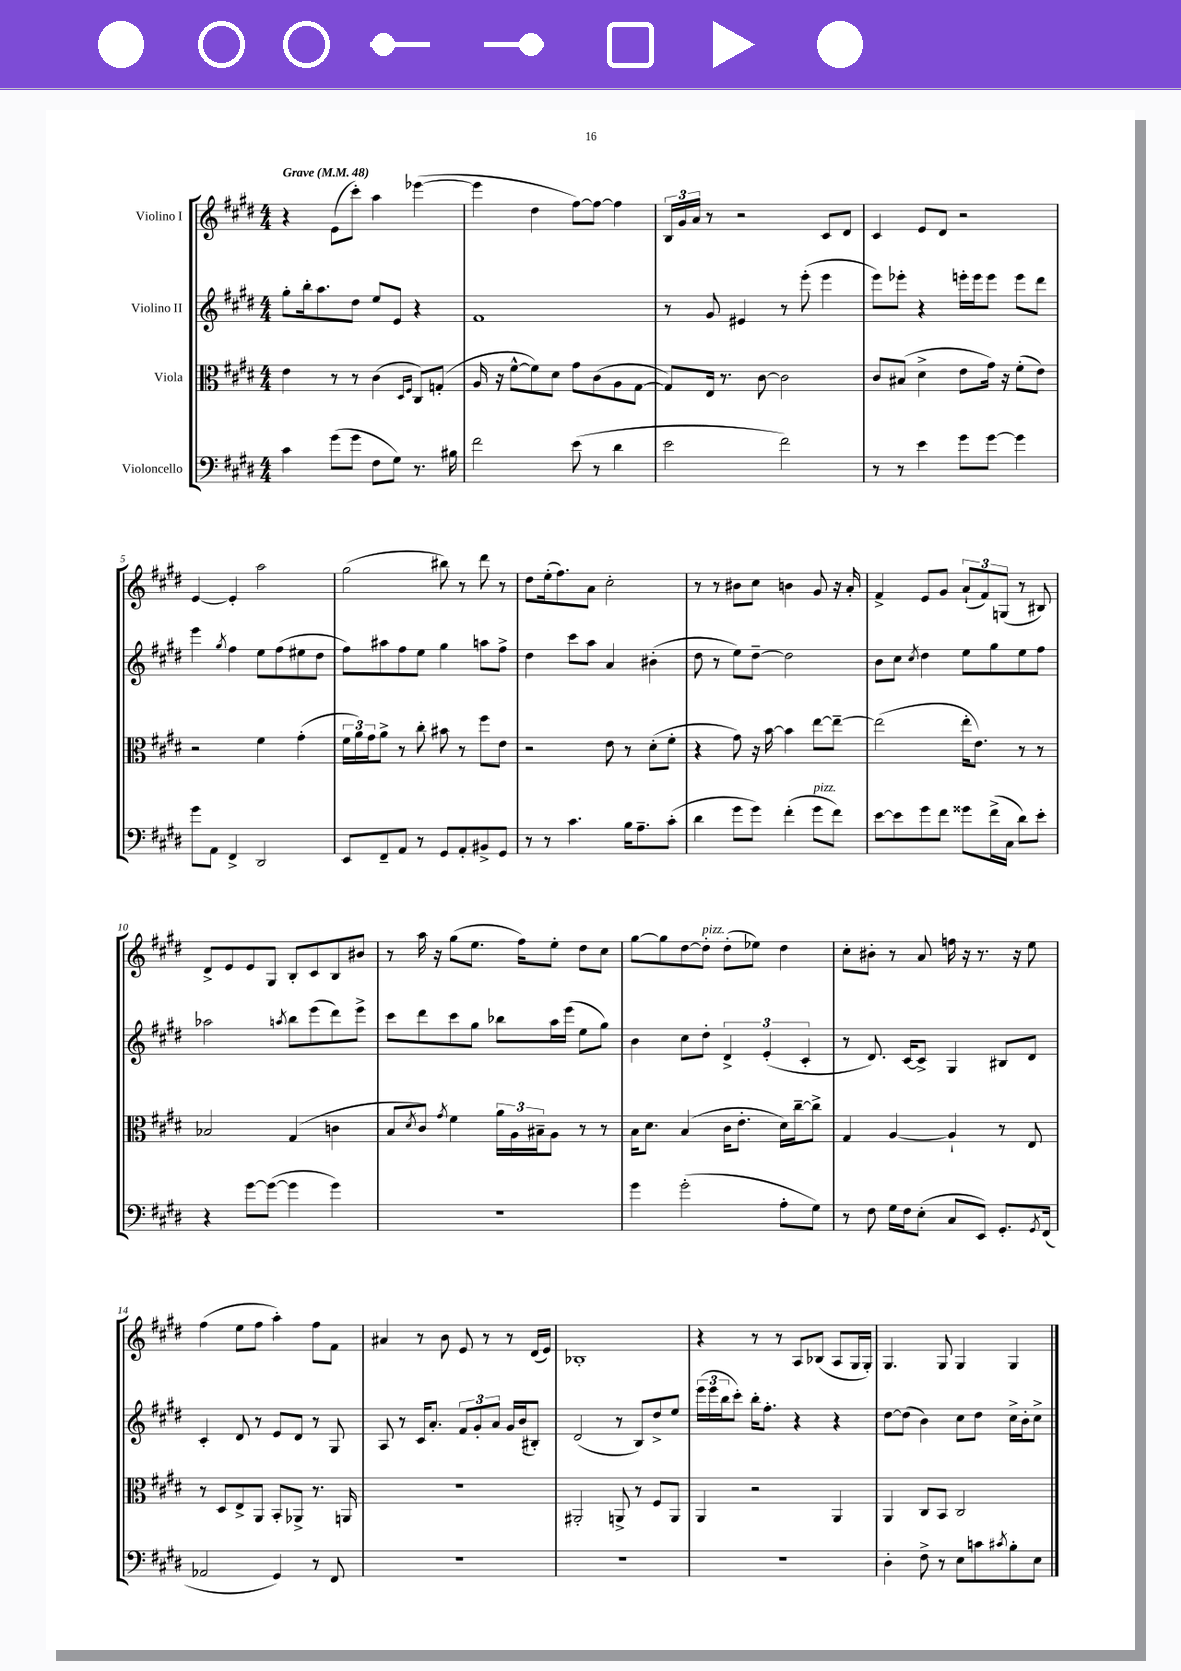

**kern	**kern	**kern	**kern
*part4	*part3	*part2	*part1
*staff4	*staff3	*staff2	*staff1
*I"Violoncello	*I"Viola	*I"Violino II	*I"Violino I
*clefF4	*clefC3	*clefG2	*clefG2
*k[f#c#g#d#]	*k[f#c#g#d#]	*k[f#c#g#d#]	*k[f#c#g#d#]
*M4/4	*M4/4	*M4/4	*M4/4
*MM48	*MM48	*MM48	*MM48
=1	=1	=1	=1
!	!	!	!LO:TX:a:B:t=Grave
4c#\	4e\	8gg#'\L	4r
.	.	16bb'\k	.
.	.	8.aa\	.
(8g#\L	8r	.	(8e\L
8g#\J	8r	8dd#\J	8ccc#'\J)
8F#\L	(4c#\	8ee/L	4aa\
8G#\J)	.	8e/J	.
.	16qqD#/LL	.	.
.	16qqF#/JJ	.	.
8.r	8C#/L)	4r	([4eee-X\
.	(8Gn'/J	.	.
16B#X\	.	.	.
=2	=2	=2	=2
2f#\	16A/	1f#	4eee-\]
.	16r	.	.
.	[8f#^^\L	.	.
.	8f#\])	.	4dd#\
.	8d#\J	.	.
(8e\	8g#\L	.	[8ff#\L)
8r	(8c#\	.	8ff#\J_
4d#\	8A\	.	4ff#\]
.	[8G#\J	.	.
=3	=3	=3	=3
2e\	8G#/L])	8r	24B/LL
.	.	.	24g#/
.	.	.	24a/JJ
.	16E/Jk	8g#/	8r
.	8.r	.	.
.	.	4e#X/	2r
.	[8c#\	.	.
2f#\)	2c#\]	8r	.
.	.	(8eee'\	.
.	.	4eee\	8c#/L
.	.	.	8d#/J
=4	=4	=4	=4
8r	8c#/L	8eee\L)	4c#/
8r	(8B#X/J	8eee-X'\J	.
4e\	4d#^\	4r	8e/L
.	.	.	8d#/J
8g#\L	8e\L	16eeen'\LL	2r
.	.	16eee\J	.
[8g#\J	16g#\Jk)	8eee\J	.
.	16r	.	.
4g#\]	(8f#'\L	8eee\L	.
.	8e\J)	8ddd#\J	.
!!LO:LB:g=z
=5	=5	=5	=5
8g#\L	2r	4eee\	[4e/
8AA\J	.	.	.
.	.	8qgg#/	.
4FF#^/	.	4ff#\	4e'/]
2DD#/	4f#\	8ee\L	2aa\
.	.	(8ff#\	.
.	(4g#'\	8ee#X\	.
.	.	8dd#\J	.
=6	=6	=6	=6
8EE/L	24f#\LL	8ff#\L)	(2gg#\
.	24a\)	.	.
.	24g#\J	.	.
8FF#~/	8a^\J	8aa#X\	.
8AA/J	8r	8ff#\	.
8r	8cc#'\	8ee\J	.
8GG#/L	8b#X\	4gg#\	8bb#X\)
8AA'/	8r	.	8r
8BB#X^/	8ff#\L	8aan\L	8ddd#\
8GG#/J	8e\J	8ff#^\J	8r
=7	=7	=7	=7
8r	2r	4dd#\	8dd#\L
8r	.	.	(16ee'\k
.	.	.	8.ff#\)
4.c#\	.	8ccc#\L	.
.	.	8aa\J	8a\J
.	8e\	4a/	2cc#'\
16B\KL	8r	.	.
8.A~\	.	.	.
.	(8d#'\L	(4b#X'\	.
(8c#'\J	8f#'\J	.	.
=8	=8	=8	=8
4d#\	4r	8dd#\	8r
.	.	8r	8r
8g#\L	8g#\)	8ee\L)	8b#X\L
8g#\J)	16r	[8dd#~\J	8cc#\J
.	[16b\	.	.
(4f#'\	4b\]	2dd#\]	4bn\
!LO:TX:a:i:t=pizz.	!	!	!
8g#\L	[8ee\L	.	8g#/
8f#\J)	8ee~\J_	.	16r
.	.	.	16a'/
=9	=9	=9	=9
[8e\L	(2ee\]	8b\L	4f#^/
8e\]	.	8cc#\J	.
.	.	8qcc#/	.
8g#\	.	4dd#\	8e/L
8f#\J	.	.	8g#/J
8g##X\L	16ee'\KL	8ee\L	(12a`/L
.	8.e\J)	.	.
.	.	.	12f#/)
(16f#^\L	.	8gg#\	.
.	.	.	(12Gn/J
16C#\JJ	.	.	.
8d#\L)	8r	8ee\	8r
8e'\J	8r	8ff#\J	8B#X/)
!!LO:LB:g=z
=10	=10	=10	=10
4r	2B-X/	2aa-X\	8d#^/L
.	.	.	8e/
[8g#\L	.	.	8e/
(8g#\J_	.	.	8G#/J
.	.	8qaan/	.
4g#\]	(4G#/	8bb\L	8B'/L
.	.	(8eee\	8c#/
4g#\)	4cn\	8ddd#\)	8B/
.	.	8eee^\J	8b#X/J
=11	=11	=11	=11
1r	8B/L	8ccc#\L	8r
.	8qd#/	.	.
.	8c#/J)	8ddd#\	16aa\
.	.	.	16r
.	8qg#/	.	.
.	4f#\	8ccc#\	(8gg#\L
.	.	8gg#\J	8.ee\J
.	24a\LL	8bb-X\L	.
.	24A\	.	.
.	.	.	16ff#\KL)
.	24B#X~\J	.	.
.	8A\J	16aa\L	8ee'\J
.	.	(16eee\JJ	.
.	8r	8ee\L	8dd#\L
.	8r	8gg#\J)	8cc#\J
=12	=12	=12	=12
4g#\	16B\KL	4b\	[8gg#\L
.	8.d#\J	.	.
.	.	.	8gg#\]
(2g#'\	(4B/	8cc#\L	[8dd#\
!	!	!	!LO:TX:a:i:t=pizz.
.	.	8dd#'\J	8dd#'\J]
.	16c#\KL	6d#^/	(8dd#'\L
.	8.e'\J	.	.
.	.	.	8ee-X\J)
.	.	(6e'/	.
8A'\L	16d#\LL)	.	4dd#\
.	[16cc#~\J	.	.
.	.	6c#'/	.
8G#\J)	8cc#^\J]	.	.
=13	=13	=13	=13
8r	4G#/	8r	8cc#'\L
8F#\	.	8.d#/)	8b#X'\J
16G#\LL	[4A/	.	8r
16F#\J	.	[16c#/KL	.
(8E'\J	.	8c#^/J]	8a/
8C#/L	4A`/]	4G#/	16ffn\
.	.	.	16r
8EE/J)	.	.	8.r
8.GG#'/L	8r	8B#X/L	.
.	.	.	16r
.	8E/	8d#/J	8ee\
8qGG#/	.	.	.
(16FF#/Jk	.	.	.
!!LO:LB:g=z
=14	=14	=14	=14
2AA-X/	8r	4c#'/	(4ff#\
.	8D#/L	.	.
.	8E^/	8d#/	8ee\L
.	8AA/J	8r	8ff#\J
4GG#/)	8BB'/L	8e/L	4aa'\)
.	8AA-X^/J	8d#/J	.
8r	8.r	8r	8ff#\L
8FF#/	.	8G#/	8f#\J
.	16AAn/	.	.
=15	=15	=15	=15
1r	1r	8A/	4a#X/
.	.	8r	.
.	.	16c#/KL	8r
.	.	8.a'/J	.
.	.	.	8b\
.	.	12f#/L	8e/
.	.	12g#'/	.
.	.	.	8r
.	.	12a/J	.
.	.	16g#/LL	8r
.	.	(16b/J	.
.	.	8B#X'/J)	(16d#/LL
.	.	.	16e/JJ)
=16	=16	=16	=16
1r	2AA#X'/	(2d#/	1B-X'
.	8AAn^/	8r	.
.	8r	8B/L)	.
.	8F#/L	8dd#^/	.
.	8AA/J	8ee/J	.
=17	=17	=17	=17
1r	4AA/	(24eee\LL	4r
.	.	24eee\	.
.	.	24bb\J	.
.	.	8ccc#'\J)	.
.	2r	16bb'\KL	8r
.	.	8.ff#'\J	.
.	.	.	8r
.	.	4r	8A/L
.	.	.	(8B-X/J
.	4AA/	4r	8A/L
.	.	.	16G#/L
.	.	.	16G#'/JJ)
=18	=18	=18	=18
4D#'\	4AA/	[8dd#\L	4.G#/
.	.	(8dd#\J]	.
8F#^\	8C#/L	4b\)	.
8r	8BB/J	.	8G#/
8E\L	2C#/	8cc#\L	4G#/
8cn\	.	8dd#\J	.
8qc#X/	.	.	.
8B'\	.	16cc#^\LL	4G#/
.	.	16b'\J	.
8E\J	.	8cc#^\J	.
==	==	==	==
*-	*-	*-	*-
